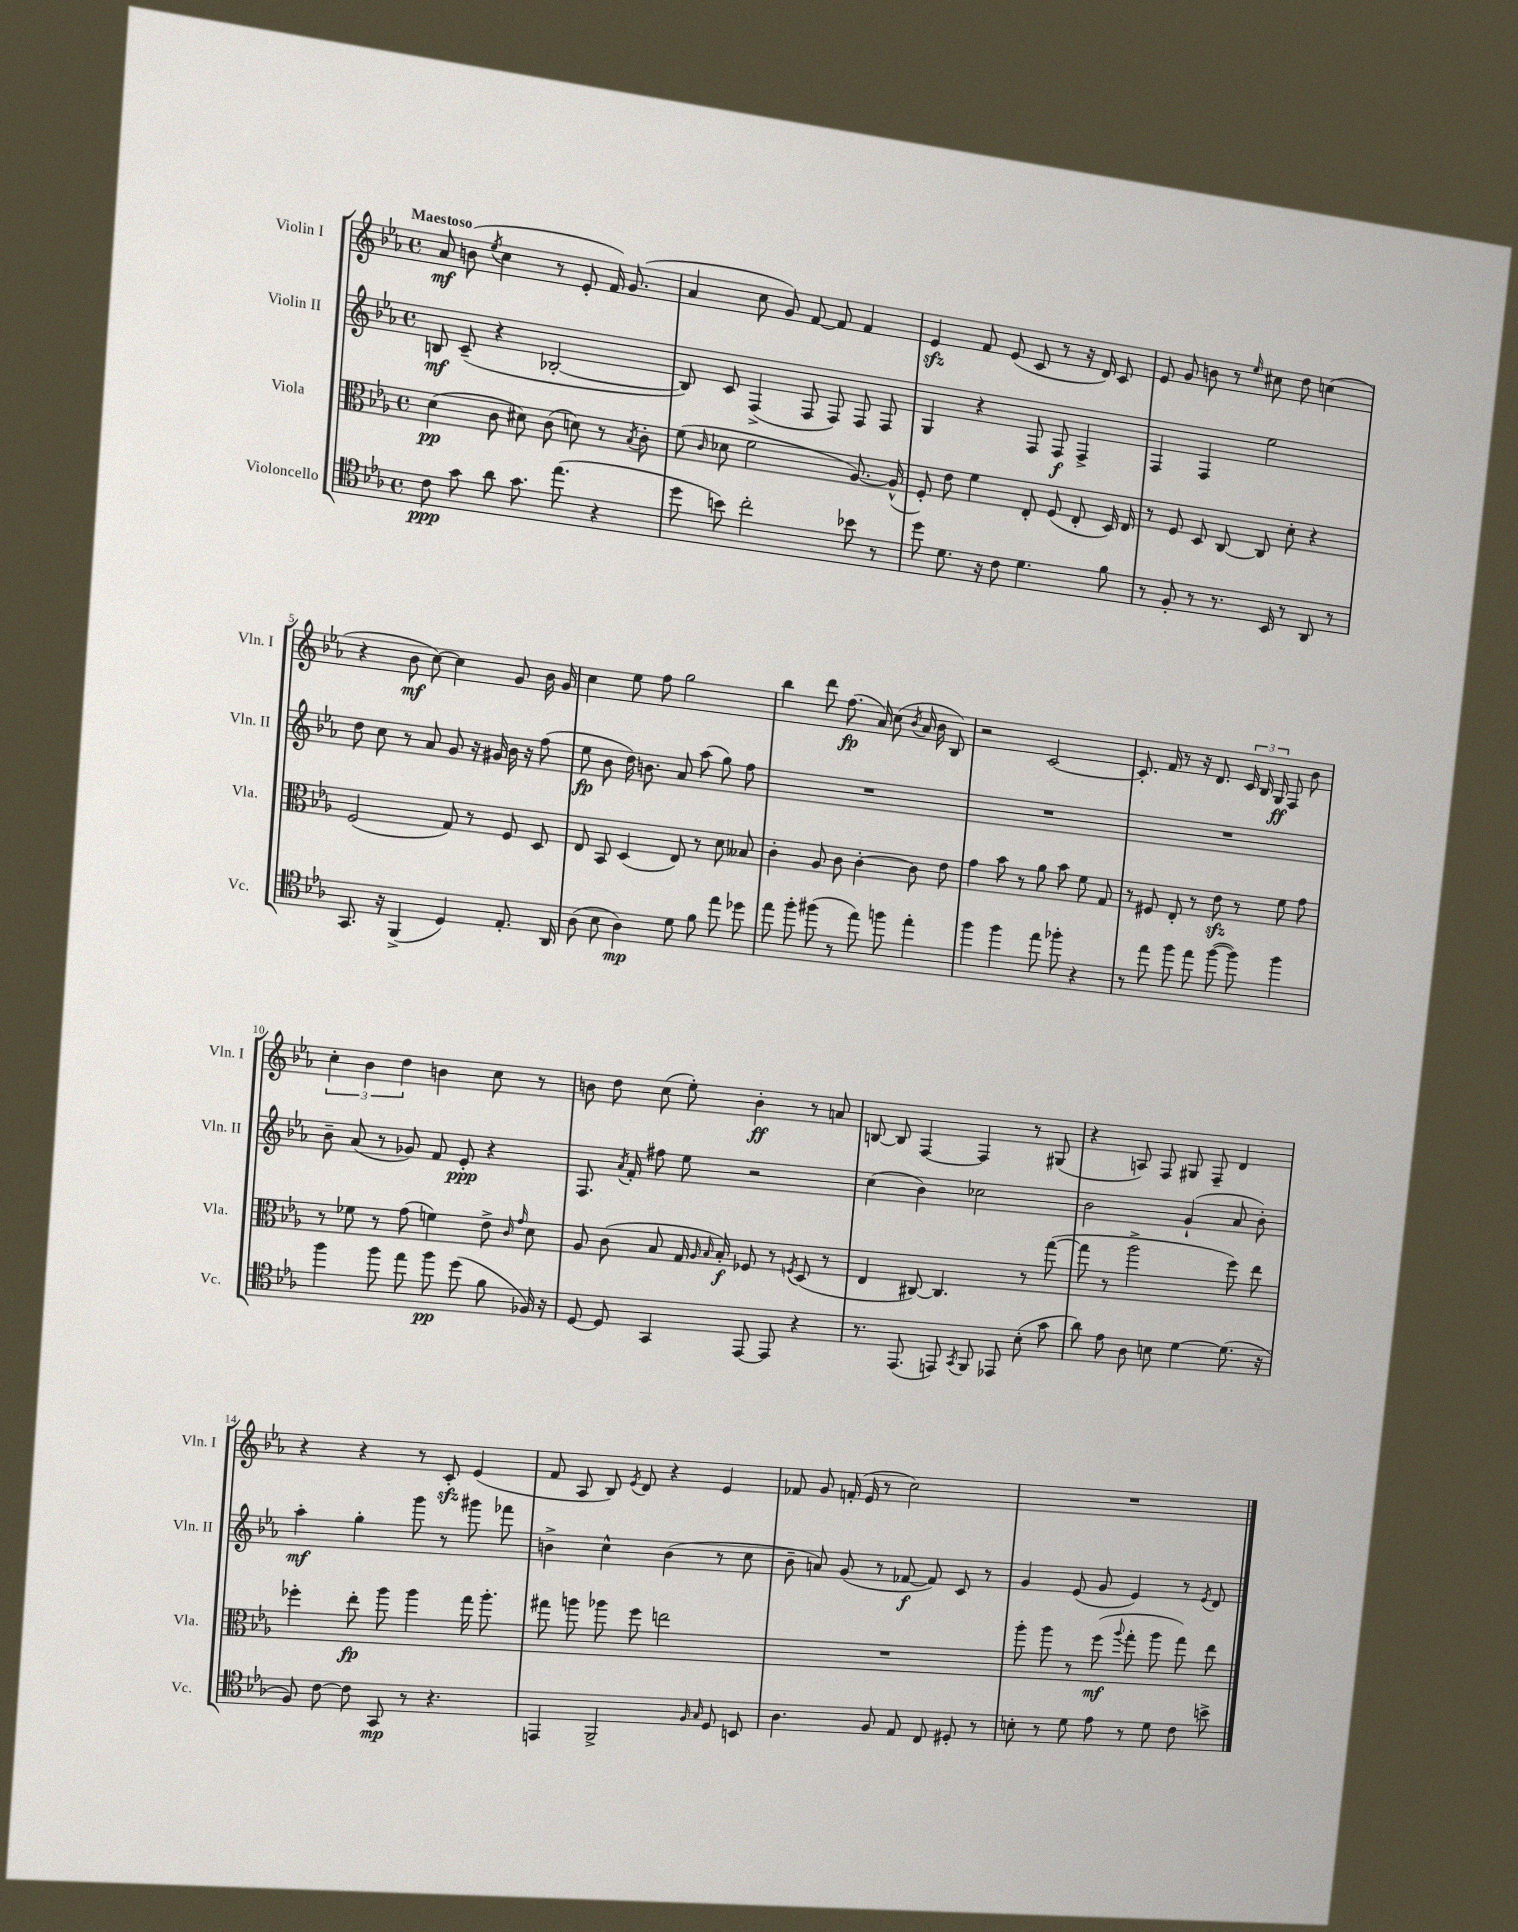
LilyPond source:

<<
\new StaffGroup <<
\new Staff = "s0" \with { instrumentName = "Violin I" shortInstrumentName = "Vln. I" } {
    \clef treble \key ees \major \defaultTimeSignature \time 4/4 \tempo "Maestoso"
    \autoBeamOff aes'8\mf b'8( \acciaccatura { ees''8 } c''4 r8 ees'8-. f'16) g'8.( |
    aes'4 c''8 g'8) f'8~ f'8 f'4 |
    ees'4\sfz f'8 ees'8( c'8 r8 r16 d'16) c'8 |
    ees'8 g'8 b'8 r8 \grace { ees''16 } cis''8 d''8 c''4( |
    r4 bes'8\mf c''8~) c''4 g'8 bes'16 g'16 |
    c''4 ees''8 f''8 g''2 |
    bes''4 d'''8 f''8.\fp( aes'16) c''8( \acciaccatura { bes'8 } aes'16 bes'16 bes8) |
    r2 c'2~ |
    c'8.-. f'16 r8 r16 d'8. \tuplet 3/2 { c'16 bes16 g16\ff } f8 bes'8 |
    \tuplet 3/2 { c''4-. bes'4 d''4 } b'4 c''8 r8 |
    b'8 d''8 c''8( ees''8-.) b'4-.\ff r8 a'8 |
    b8~ b8 f4~ f4 r8 gis8( |
    r4 a8) f8 gis8 f8-- d'4 |
    r4 r4 r8 c'8-.\sfz ees'4( |
    f'8 aes8 bes8) \acciaccatura { ees'8 } d'8 r4 ees'4 |
    fes'8 g'8 f'16-.( ees'16 r8 c''2) |
    R1 \bar "|." |
}
\new Staff = "s1" \with { instrumentName = "Violin II" shortInstrumentName = "Vln. II" } {
    \clef treble \key ees \major \defaultTimeSignature \time 4/4
    \autoBeamOff b8\mf c'8--( r4 bes2~-. |
    bes8) c'8 f4->( f8 f8) f8 f8 |
    g4 r4 f8 f8\f f4-> |
    f4 f4 ees''2 |
    d''8 c''8 r8 aes'8 g'8 r16 gis'16 bes'16 r16 f''8( |
    ees''8\fp bes'8 d''16) b'8. aes'8 aes''8( g''8) f''8 |
    R1 |
    R1 |
    R1 |
    bes'8-- aes'8( r8 ges'8) f'8 ees'8-.\ppp r4 |
    f8. \acciaccatura { aes'8 } f'16-. fis''8 ees''8 r2 |
    c''4( bes'4) ces''2 |
    bes'2 g'4-!( aes'8 bes'8-.) |
    aes''4-.\mf g''4-. g'''8 r8 gis'''8 fes'''8 |
    b'4-> c''4-^ b'4( r8 c''8 |
    bes'8-- a'8) g'8( r8 fes'8~\f fes'8) c'8 r8 |
    g'4 ees'8( g'8 ees'4) r8 \acciaccatura { ees'8 } d'8 \bar "|." |
}
\new Staff = "s2" \with { instrumentName = "Viola" shortInstrumentName = "Vla." } {
    \clef alto \key ees \major \defaultTimeSignature \time 4/4
    \autoBeamOff d'4\pp( c'8 dis'8) c'8( d'8) r8 \acciaccatura { bes8 } c'8-. |
    f'8( \grace { c'16 } des'8 f'2 aes8.~) aes16-^( |
    f8-.) ees'8 f'4 ees8-. f8( ees8-. d16) ees16 |
    r8 f8 d8 c8~ c8 d'8-. r4 |
    f2( g8) r8 f8 d8 |
    ees8 bes,8 d4( ees8) r8 d'8 beses8 |
    c'4-. aes8 c'8 c'4~-. c'8 ees'8 |
    g'4 bes'8 r8 aes'8 bes'8 f'8 g8 |
    r8 fis8 ees8-. r8 ees'8\sfz r8 f'8 g'8 |
    r8 fes'8 r8 g'8( f'4) ees'8-> \grace { c'16 g'16 } d'8 |
    aes8 c'8( bes8 g16 \grace { aes16 bes16 } bes16-.\f) fes8 r8 \acciaccatura { f8 } d8( r8 |
    ees4 cis8~) cis4. r8 g''8~( |
    g''8 r8 aes''2-> f''8) ees''8 |
    fes''4-. ees''8-.\fp aes''8 aes''4 g''16 aes''8.-. |
    gis''8 a''8 aes''8 f''8 e''2 |
    R1 |
    aes''8-. aes''8 r8 f''8\mf( \appoggiatura { aes''8 } g''8-. aes''8 g''8) ees''8 \bar "|." |
}
\new Staff = "s3" \with { instrumentName = "Violoncello" shortInstrumentName = "Vc." } {
    \clef tenor \key ees \major \defaultTimeSignature \time 4/4
    \autoBeamOff c'8\ppp g'8 aes'8 g'8. ees''8.( r4 |
    d''8 b'8) c''2-. bes'8 r8 |
    d''8 d'8. r16 c'8 d'4. f'8 |
    r8 f8-. r8 r8. bes,16 r8 aes,8 r8 |
    g,8. r16 f,4->( d4) ees8.-. aes,16 |
    aes8( bes8 aes4\mp) d'8 f'8 ees''8 des''8 |
    ees''8 f''8-. fis''8( r8 ees''8) f''8 ees''4-. |
    f''4 f''4 ees''8 fes''8-. r4 |
    r8 ees''8 f''8 ees''8 f''8~( f''8) f''4 |
    f''4 f''8 ees''8 f''8\pp d''8( f'8 fes16) r16 |
    d8~ d8 g,4 ees,8~ ees,8 r4 |
    r8. ees,8.( e,8) \acciaccatura { g,8 } f,8 ees,8 bes8-.( g'8 |
    aes'8) ees'8 aes8 b8 d'4~ d'8.( r16 |
    f8) c'8~ c'8 g,8\mp r8 r4. |
    e,4 f,2-> \grace { f16 g16 } d8 b,8 |
    aes4. f8 ees8 c8 dis8-. r8 |
    b8-. r8 d'8 ees'8 r8 d'8 c'8 b'8-> \bar "|." |
}
>>
>>
